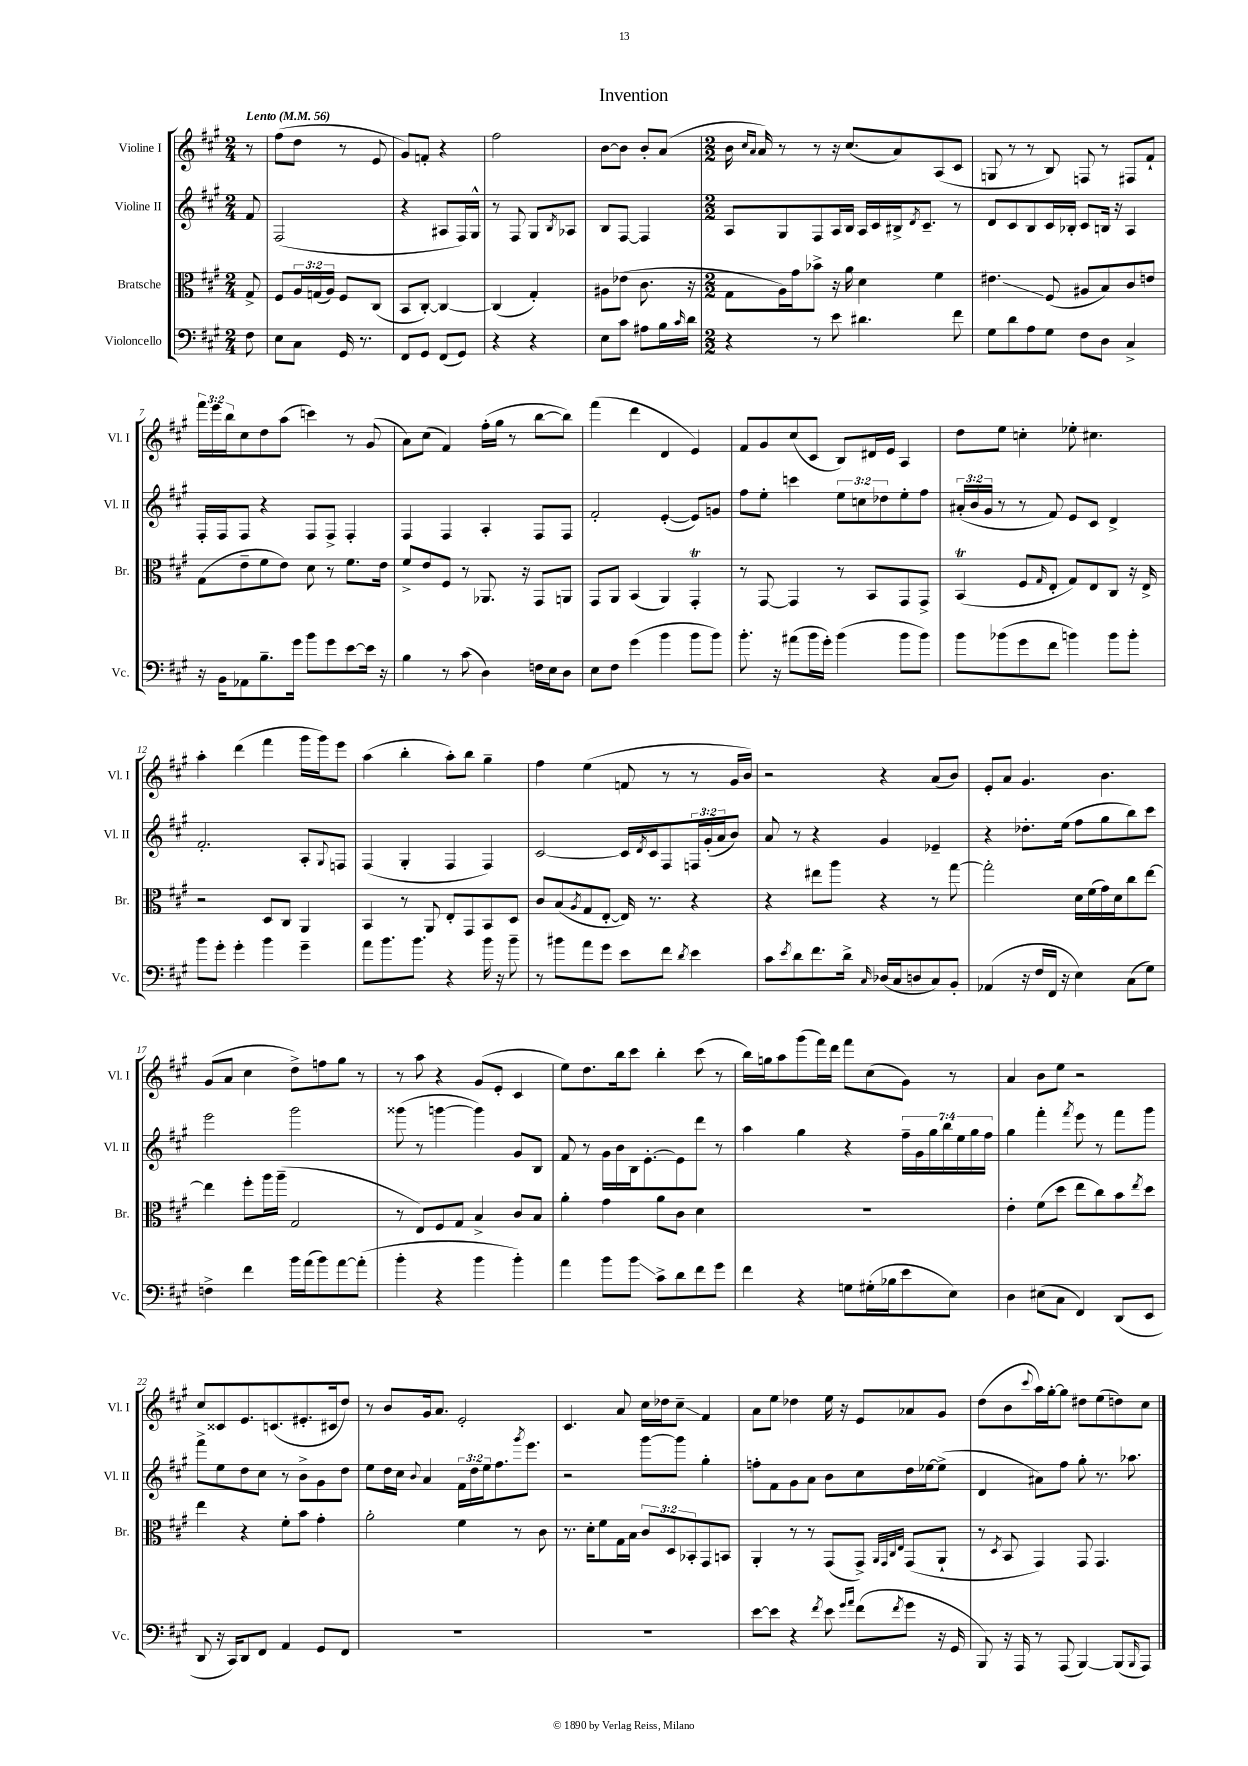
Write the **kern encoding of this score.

**kern	**kern	**kern	**kern
*staff4	*staff3	*staff2	*staff1
*clefF4	*clefC3	*clefG2	*clefG2
*k[f#c#g#]	*k[f#c#g#]	*k[f#c#g#]	*k[f#c#g#]
*M2/4	*M2/4	*M2/4	*M2/4
*MM56	*MM56	*MM56	*MM56
8F#	8G#^	8f#	8r
=	=	=	=
8E	8F#	(2F#	(8ff#
8C#	24A	.	8dd
.	(24G	.	.
.	24A)	.	.
16GG#	8F#	.	8r
8.r	.	.	.
.	(8C#	.	8e
=	=	=	=
8FF#	8BB	4r	8g#)
8GG#	[8C#')	.	8f'
(8FF#	4C#_	8A#	4r
8GG#)	.	16F#)	.
.	.	16G#^^	.
=	=	=	=
4r	(4C#]	8r	2ff#
.	.	8F#	.
4r	4G#')	8G#	.
.	.	8qB	.
.	.	8A-	.
=	=	=	=
8E	8A#	8B	[8b
8c#	(8e-	[8F#	8b]
8A#	8.c#	4F#]	8b'
16B	.	.	(8a
16qqc#	.	.	.
16d	16r	.	.
=	=	=	=
*M2/2	*M2/2	*M2/2	*M2/2
4r	8G#	8A	16b
.	.	.	16qqcc#
.	.	.	16qqa
.	.	.	16a)
.	16A)	8G#	8r
.	16g#	.	.
8r	8b-^	8F#	8r
8e	16r	16A	16r
.	16a	16B	(8.cc#
4.d#	4d	16A	.
.	.	16c#	.
.	.	16B#^	8a)
.	.	8qd	.
.	.	8.c#~	.
.	4f#	.	(8A
8f#	.	8r	8c#
=	=	=	=
8G#	4.e#	8d	8G
8d	.	8c#	8r
8A	.	8B	8r
8G#	(8F#	16c#	8B)
.	.	16B-'	.
8F#	8A#	8c#	8F
8D	8B)	16B	8r
.	.	16r	.
4C#^	8c#	4A	8F#
.	8e	.	8f#`
=	=	=	=
16r	(8G#	16F#'	24fff#
.	.	.	24eee
16BB	.	16F#	.
.	.	.	24bb
8AA-	8e~	8F#	8cc#
8.B~	8f#	4r	8dd
.	8e)	.	(8aa
16g#	.	.	.
8b	8d	8F#	4ccc)
8g#	8r	8F#^	.
[8e	8.f#	4F#'	8r
16e]	.	.	(8g#
16r	16e	.	.
=	=	=	=
4B	8f#^	4F#	8a)
.	8e	.	(8cc#
8r	8F#	4F#	4f#)
(8c#	8r	.	.
4D)	8.AA-	4A'	(16ff#'
.	.	.	16gg#
.	.	.	8r
.	16r	.	.
16F	8GG#	8F#	[8bb
16E	.	.	.
8D	8AA	8F#	8bb])
=	=	=	=
8E	8GG#	2f#'	(4fff#
8F#	8AA	.	.
(4g#	(4BB	.	4ddd
4b	4AA)	([4e'	4d
8b	4GG#'	8e])	4e)
8b)	.	8g	.
=	=	=	=
8.b'	8r	8ff#	8f#
.	[8GG#	8ee'	8g#
16r	.	.	.
(8a#	4GG#]	4ccc	(8cc#
16b	.	.	8c#
16g#')	.	.	.
(4b	8r	12ee	8B)
.	.	12cc	.
.	8BB	.	16d#
.	.	12dd-	.
.	.	.	16e
8b	8GG#	8ee'	4A
8b)	8GG#^	8ff#	.
=	=	=	=
8b	(4BB	(24a#'	8dd
.	.	24b	.
.	.	24g#	.
(8b-	.	8r	8ee
8g#	8F#	8r	4cc'
.	16qqG#	.	.
8f#	8E'	8f#)	.
4b)	8G#)	8e	8ee-'
.	8E	8c#	4.cc#
8b	8C#	4d^	.
8b'	16r	.	.
.	16E^	.	.
=	=	=	=
8b	2r	2.f#'	4aa'
8g#'	.	.	.
4g#'	.	.	(4ddd
4b	8D	.	4fff#
.	8C#	.	.
4g#~	4AA	8A'	16ggg#
.	.	.	16ggg#)
.	.	8qqG#	.
.	.	8F	8eee
=	=	=	=
8a	4BB	(4F#	(4aa
8.b	.	.	.
.	8r	4G#'	4bb'
8.b	.	.	.
.	8AA	.	.
4r	8E'	4F#	8aa')
.	8GG#	.	8bb
16b	8BB	4F#)	4gg#~
16r	.	.	.
8b~	8D	.	.
=	=	=	=
8r	8c#	[2c#	4ff#
8b#	(8B	.	.
.	8qA	.	.
8a	8G#	.	(4ee
8g#	[8E'	.	.
8e	16E])	16c#]	8f
.	.	8qd	.
.	8.r	16c#	.
8f#	.	8F#	8r
8qd	.	.	.
4e	4r	24F	8r
.	.	(24g#'	.
.	.	24a	.
.	.	8b)	16g#
.	.	.	16b)
=	=	=	=
8c#	4r	8a	2r
8qe	.	.	.
8d	.	8r	.
8.f#	8ee#	4r	.
.	8aa	.	.
16d^	.	.	.
16qqC#	.	.	.
(16D-	4r	4g#	4r
16C#	.	.	.
8D	.	.	.
8C#)	8r	4e-~	(8a
8BB'	[8gg#	.	8b)
=	=	=	=
(4AA-	2gg#']	4r	8e'
.	.	.	8a
16r	.	8.dd-'	4.g#
16F#	.	.	.
16FF#	.	.	.
16r	.	(16ee	.
4E)	16d	8ff#	.
.	(16f#	.	.
.	16g#)	8gg#	4.b
.	16d	.	.
(8C#	8cc#	8bb)	.
8G#)	[8ee	8ccc#	.
=	=	=	=
4F^	4ee]	2eee	(8g#
.	.	.	8a
4f#	8ff#'	.	4cc#
.	16aa	.	.
.	(16aa~	.	.
16b	2G#	2ggg#	8dd^)
(16a	.	.	.
8b)	.	.	8ff
[8a	.	.	8gg#
(8a']	.	.	8r
=	=	=	=
4b'	8r	(8ggg##	8r
.	8E)	8r	8aa
4r	8F#	[4ggg	4r
.	8G#	.	.
4b	4B^	4ggg])	(8g#
.	.	.	8e'
4b')	8c#	8g#	4c#
.	8B	8B	.
=	=	=	=
4a	4a'	8f#	8ee)
.	.	8r	8.dd
8b	4g#	16g#	.
.	.	16b	16bb
8b	.	16B	8ccc#
.	.	[8.e'	.
8c#^	8a	.	4bb'
8d	8c#	8e]	.
8f#	4d	8ddd	(8ccc#
8g#	.	8r	8r
=	=	=	=
4f#	1r	4aa	16bb)
.	.	.	16gg
.	.	.	8aa
4r	.	4gg#	(8ggg#
.	.	.	16fff#)
.	.	.	16ddd
8G	.	4r	8fff#
(16G#'	.	.	(8cc#
16B-	.	.	.
8e	.	28ff#~	8g#)
.	.	28g#	.
.	.	28gg#	.
.	.	28bb	.
8E)	.	.	8r
.	.	28ee	.
.	.	28gg#	.
.	.	28ff#	.
=	=	=	=
4D	4e'	4gg#	4a
(8E#	(8f#	4fff#'	8b
8C#	8dd	.	8ee
.	.	8qfff#	.
4FF#)	8ee	8eee	2r
.	8cc#)	8r	.
(8DD	8b	8fff#	.
.	8qee	.	.
8EE	8dd	8ggg#	.
=	=	=	=
8DD	4ee	8fff#^	8cc#
16r	.	8ee	8c##
16CC#)	.	.	.
8DD	4r	8dd	8.e
8FF#	.	8cc#	.
.	.	.	(8.c
4AA	8f#'	8r	.
.	8b	8b^	8.e#'
8GG#	4g#'	8g#	.
.	.	.	16c#
8FF#	.	8dd	8dd)
=	=	=	=
1r	2a'	8ee	8r
.	.	16dd	8b
.	.	16cc#	.
.	.	8qqb	.
.	.	4a	16g#
.	.	.	8.a
.	4f#	24f#	2e'
.	.	24dd	.
.	.	24ee	.
.	.	8.ff#	.
.	8r	.	.
.	.	8qggg#	.
.	.	8.eee	.
.	8c#	.	.
=	=	=	=
1r	8.r	2r	4.c#
.	16d'	.	.
.	8f#	.	.
.	16G#	.	8a
.	16B	.	.
.	12c#	[8ggg#	16cc#
.	.	.	16dd-
.	12D	.	.
.	.	8ggg#]	8cc#~
.	12BB-'	.	.
.	8GG#	4gg#'	4f#
.	8BB	.	.
=	=	=	=
[8e	4AA'	8ff'	8a
8e]	.	8f#	8ee
4r	8r	8g#	4dd-
.	8r	8a	.
8qf#	.	.	.
8e	(8GG#	8b	16ee
.	.	.	16r
16qqg#	.	.	.
16qqa	.	.	.
(8f#	8GG#^)	8cc#	8e
.	32qqAA	.	.
.	32qqGG#	.	.
.	32qqC#	.	.
8qf#	32qqE	.	.
8g#	(8GG#	16dd	8a-
.	.	[16ee-	.
16r	8AA`	(8ee-^]	8g#
16GG#	.	.	.
=	=	=	=
8BBB)	8r	4d	(8dd
.	8qD	.	.
16r	8BB	.	8b
16AAA	.	.	.
.	.	.	8qqccc#
8r	4GG#)	8a#)	16aa)
.	.	.	[16gg#'
(8AAA	.	8ff#	8gg#]
[4BBB)	8GG#	8gg#'	8dd#
.	4.GG#	8.r	(8ee
(8BBB]	.	.	8dd)
.	.	8.aa-	.
16qqBBB	.	.	.
8AAA)	.	.	8cc#
==	==	==	==
*-	*-	*-	*-
